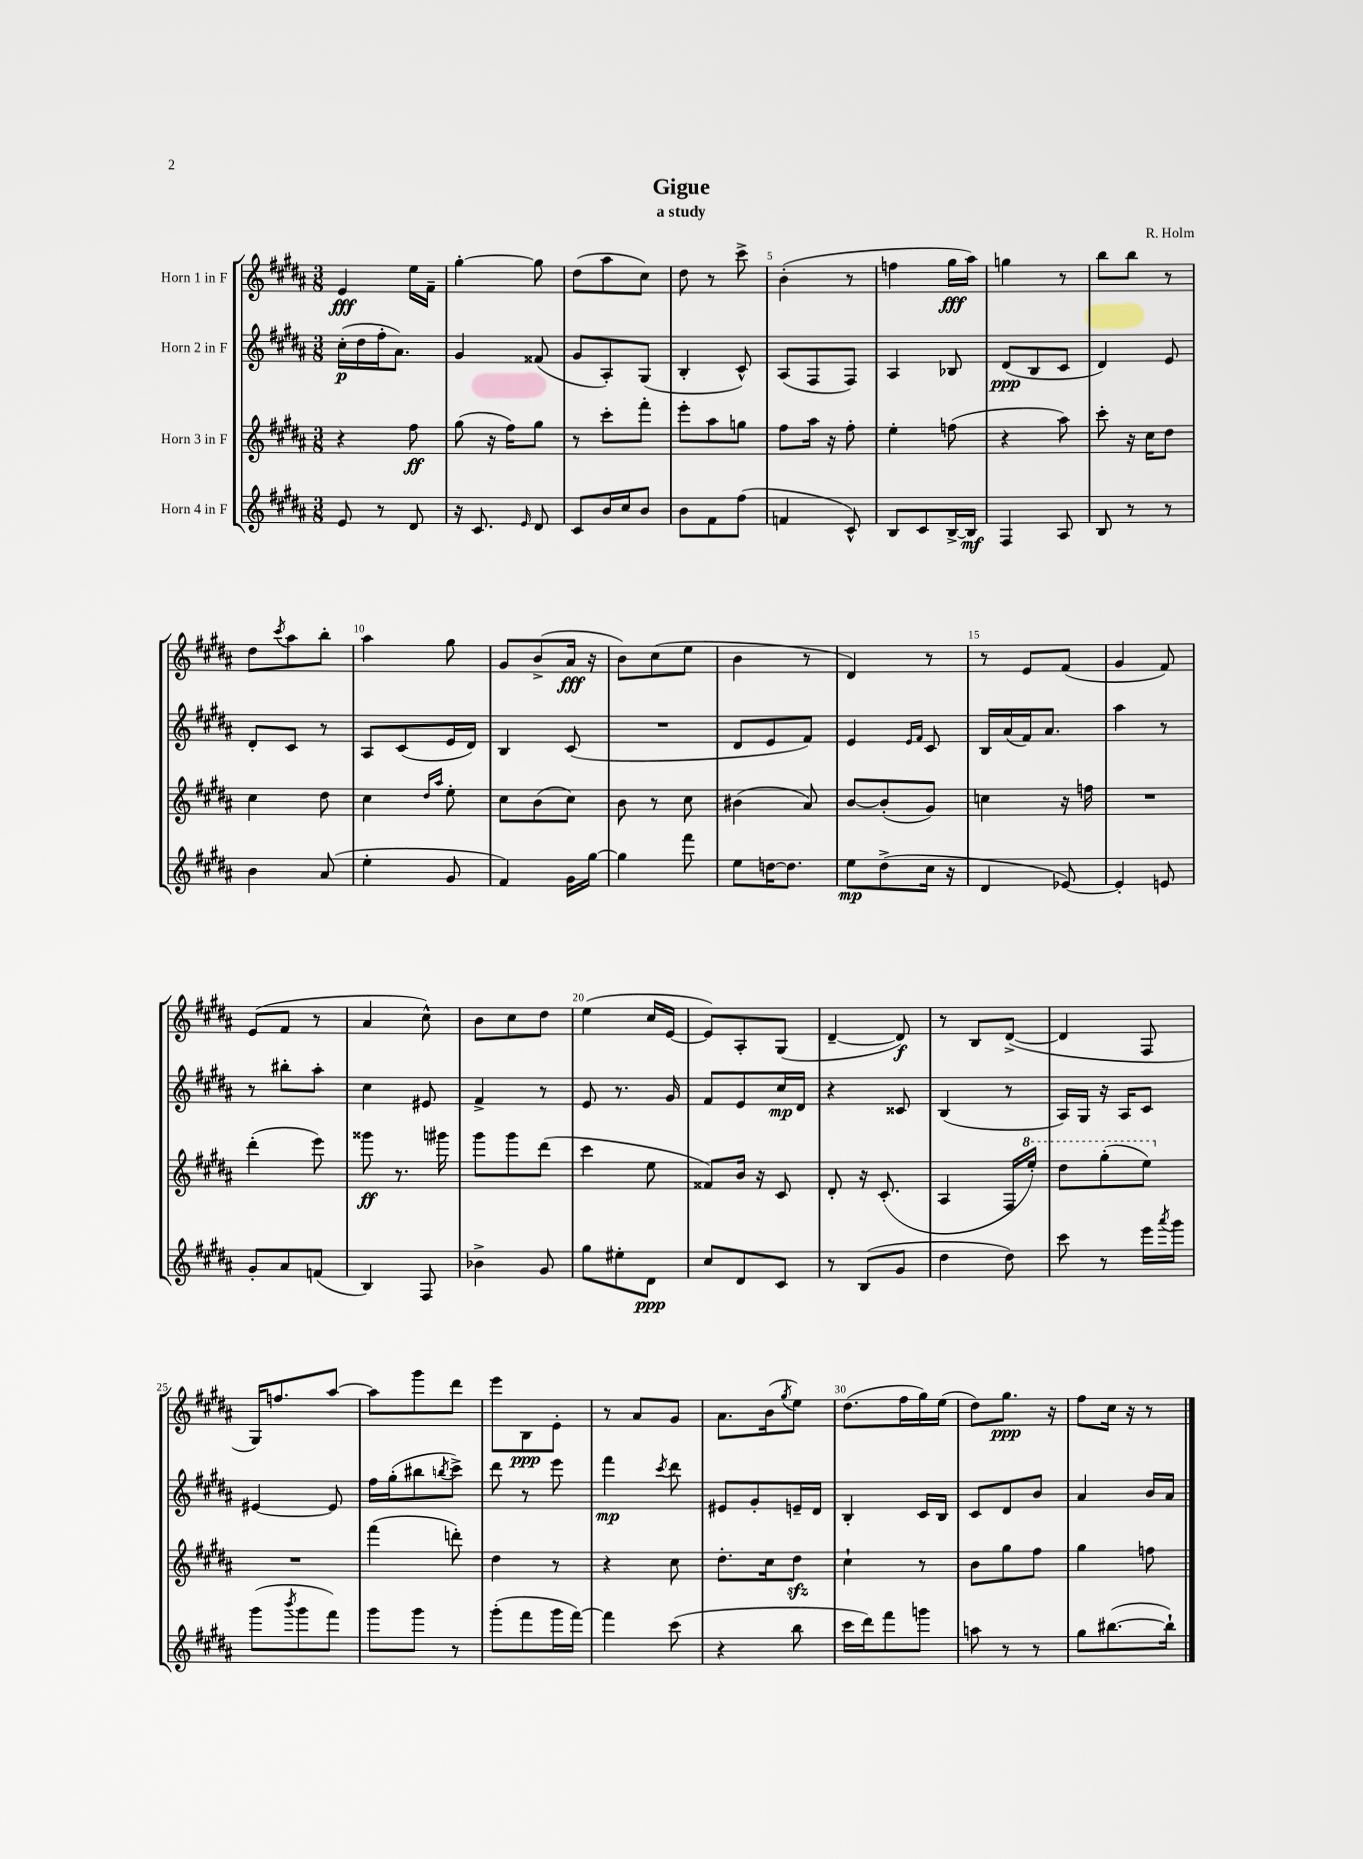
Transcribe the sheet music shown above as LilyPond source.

\header { title = "Gigue" composer = "R. Holm" subtitle = "a study" }
<<
\new StaffGroup <<
\new Staff = "s0" \with { instrumentName = "Horn 1 in F" } {
    \clef treble \key b \major \numericTimeSignature \time 3/8
    e'4\fff e''16 fis'16-- |
    gis''4~-. gis''8 |
    dis''8( ais''8 cis''8) |
    dis''8 r8 cis'''8-> |
    b'4-.( r8 |
    f''4 gis''16\fff ais''16) |
    g''4 r8 |
    b''8 b''8 r8 |
    dis''8 \acciaccatura { cis'''8 } ais''8 b''8-. |
    ais''4 gis''8 |
    gis'8 b'8->( ais'16\fff r16 |
    b'8) cis''8( e''8 |
    b'4 r8 |
    dis'4) r8 |
    r8 e'8 fis'8( |
    gis'4 fis'8) |
    e'8( fis'8 r8 |
    ais'4 cis''8-^) |
    b'8 cis''8 dis''8 |
    e''4( cis''16 e'16~ |
    e'8) ais8-. gis8( |
    dis'4~-- dis'8\f) |
    r8 b8 dis'8~->( |
    dis'4 fis8 |
    gis16) f''8. ais''8~ |
    ais''8 gis'''8 dis'''8 |
    e'''8 b8\ppp e'8-. |
    r8 ais'8 gis'8 |
    ais'8. b'16( \acciaccatura { gis''8 } e''8) |
    dis''8.( fis''16 gis''16) e''16( |
    dis''8) gis''8.\ppp r16 |
    fis''8 cis''16 r16 r8 \bar "|." |
}
\new Staff = "s1" \with { instrumentName = "Horn 2 in F" } {
    \clef treble \key b \major \numericTimeSignature \time 3/8
    cis''16-.\p( dis''16 fis''16-. ais'8.) |
    gis'4 fisis'8( |
    gis'8 ais8-.) gis8( |
    b4-. cis'8-^) |
    ais8( fis8 fis8) |
    ais4 bes8 |
    dis'8\ppp( b8 cis'8 |
    dis'4) e'8 |
    dis'8-. cis'8 r8 |
    ais8 cis'8( e'16 dis'16) |
    b4 cis'8( |
    R4. |
    dis'8 e'8 fis'8) |
    e'4 \grace { e'16 fis'16 } cis'8 |
    b16 ais'16( fis'16) ais'8. |
    ais''4 r8 |
    r8 bis''8-. ais''8-. |
    cis''4 eis'8 |
    fis'4-> r8 |
    e'8 r8. gis'16 |
    fis'8 e'8 cis''16\mp dis'16 |
    r4 cisis'8 |
    b4( r8 |
    ais16) gis16 r16 ais16 cis'8 |
    eis'4~ eis'8 |
    fis''16 gis''16-.( bis''8 \acciaccatura { b''8 } cis'''8->) |
    dis'''8 r8 e'''8 |
    fis'''4\mp \acciaccatura { cis'''8 } dis'''8 |
    eis'8 gis'8-. e'16-- dis'16 |
    b4-. cis'16 b16 |
    cis'8 dis'8 b'8 |
    ais'4 b'16 ais'16 \bar "|." |
}
\new Staff = "s2" \with { instrumentName = "Horn 3 in F" } {
    \clef treble \key b \major \numericTimeSignature \time 3/8
    r4 fis''8\ff |
    gis''8( r16 fis''16) gis''8 |
    r8 cis'''8-. fis'''8-. |
    e'''8-. ais''8 g''8 |
    fis''8 ais''16 r16 fis''8-. |
    e''4-. f''8( |
    r4 ais''8) |
    cis'''8-. r16 cis''16 dis''8 |
    cis''4 dis''8 |
    cis''4 \grace { dis''16 ais''16 } e''8-. |
    cis''8 b'8( cis''8) |
    b'8 r8 cis''8 |
    bis'4( ais'8) |
    b'8~ b'8-.( gis'8) |
    c''4 r16 f''16 |
    R4. |
    dis'''4-.( e'''8) |
    gisis'''8\ff r8. gis'''16 |
    gis'''8 gis'''8 dis'''8( |
    cis'''4 e''8 |
    fisis'8) b'16 r16 cis'8 |
    dis'8-. r16 cis'8.-.( |
    ais4 fis16 \ottava #1 e'''16-.) |
    dis'''8 gis'''8-.( e'''8) \ottava #0 |
    R4. |
    fis'''4( d'''8-.) |
    dis''4 r8 |
    r4 cis''8 |
    dis''8.-. cis''16 dis''8\sfz |
    cis''4-! r8 |
    b'8 gis''8 fis''8 |
    gis''4 f''8 \bar "|." |
}
\new Staff = "s3" \with { instrumentName = "Horn 4 in F" } {
    \clef treble \key b \major \numericTimeSignature \time 3/8
    e'8 r8 dis'8 |
    r16 cis'8. \grace { e'16 } dis'8 |
    cis'8 b'16 cis''16 b'8 |
    b'8 fis'8 fis''8( |
    f'4 cis'8-^) |
    b8 cis'8 b16~-> b16\mf |
    fis4 ais8 |
    b8 r8 r8 |
    b'4 ais'8( |
    e''4-. gis'8 |
    fis'4) gis'16 gis''16~ |
    gis''4 fis'''8 |
    e''8 d''16~ d''8. |
    e''8\mp dis''8->( cis''16 r16 |
    dis'4 ees'8~) |
    ees'4-. e'8 |
    gis'8-. ais'8 f'8( |
    b4) fis8 |
    bes'4-> gis'8 |
    gis''8 eis''8-. dis'8\ppp |
    cis''8 dis'8 cis'8 |
    r8 b8( gis'8 |
    dis''4 dis''8) |
    cis'''8 r8 e'''16 \acciaccatura { ais'''8 } gis'''16 |
    gis'''8( \acciaccatura { b'''8 } gis'''8 fis'''8) |
    gis'''8 gis'''8 r8 |
    gis'''8-.( fis'''8 gis'''16 fis'''16~) |
    fis'''4 cis'''8( |
    r4 b''8 |
    cis'''16 dis'''16) fis'''8 g'''8 |
    a''8 r8 r8 |
    gis''8 bis''8.~( bis''16-!) \bar "|." |
}
>>
>>
\layout { \context { \Score \override BarNumber.break-visibility = ##(#f #t #t) barNumberVisibility = #(every-nth-bar-number-visible 5) } }
